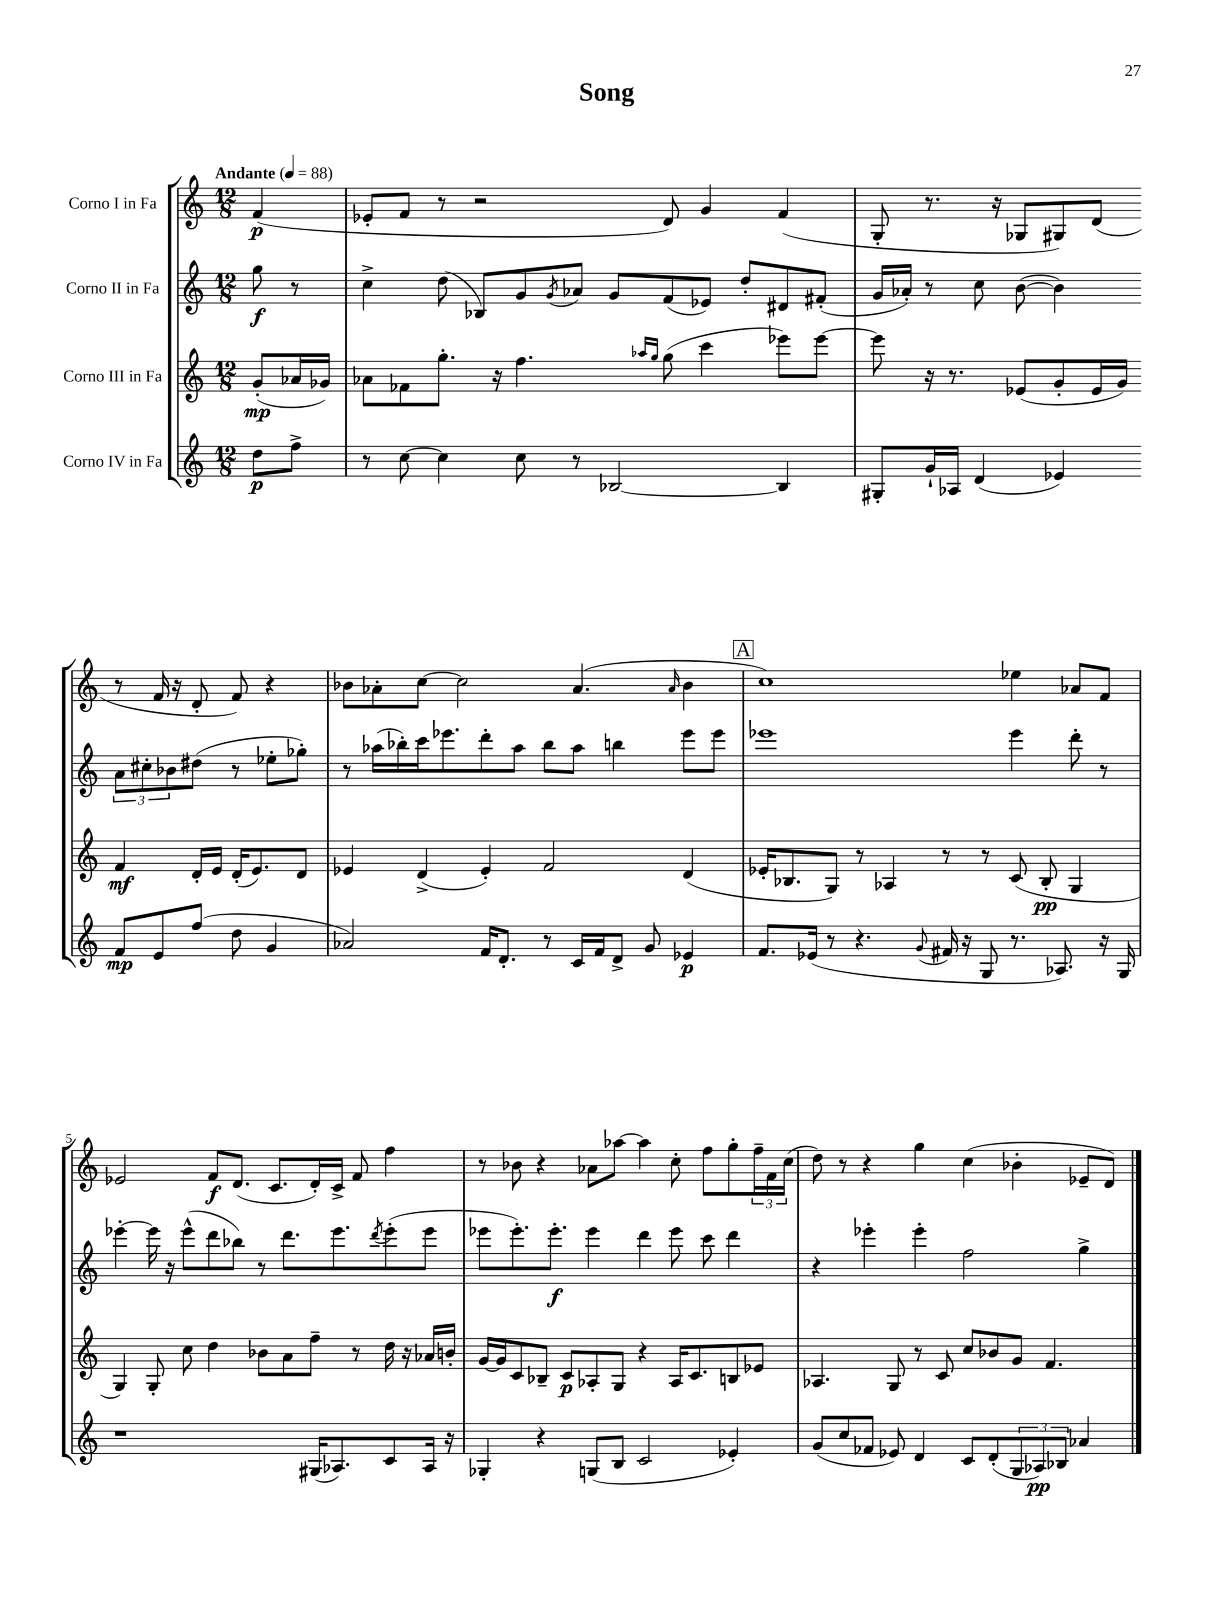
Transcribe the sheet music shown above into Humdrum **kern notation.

**kern	**dynam	**kern	**dynam	**kern	**dynam	**kern	**dynam
*part4	*part4	*part3	*part3	*part2	*part2	*part1	*part1
*staff4	*staff4	*staff3	*staff3	*staff2	*staff2	*staff1	*staff1
*I"Corno IV in Fa	*	*I"Corno III in Fa	*	*I"Corno II in Fa	*	*I"Corno I in Fa	*
*clefG2	*	*clefG2	*	*clefG2	*	*clefG2	*
*k[]	*	*k[]	*	*k[]	*	*k[]	*
*M12/8	*	*M12/8	*	*M12/8	*	*M12/8	*
*MM88	*	*MM88	*	*MM88	*	*MM88	*
=	=	=	=	=	=	=	=
!	!	!	!	!	!	!LO:TX:a:B:t=Andante	!
8dd\L	p	(8g'/L	mp	8gg\	f	(4f/	p
8ff^\J	.	16a-X/L	.	8r	.	.	.
.	.	16g-X/JJ)	.	.	.	.	.
=1	=1	=1	=1	=1	=1	=1	=1
8r	.	8a-X\L	.	4cc^\	.	8e-X'/L	.
[8cc\	.	8f-X\	.	.	.	8f/J	.
4cc\]	.	8.gg'\J	.	(8dd\	.	8r	.
.	.	.	.	8B-X/L)	.	2r	.
.	.	16r	.	.	.	.	.
8cc\	.	4.ff\	.	8g/	.	.	.
.	.	.	.	8qg/	.	.	.
8r	.	.	.	8a-X/J	.	.	.
[2B-X/	.	.	.	8g/L	.	.	.
.	.	16qqaa-X/LL	.	.	.	.	.
.	.	16qqgg/JJ	.	.	.	.	.
.	.	(8gg\	.	(8f/	.	8d/)	.
.	.	4ccc\	.	8e-X/J)	.	4g/	.
.	.	.	.	8dd'/L	.	.	.
4B-/]	.	8eee-X\L)	.	8d#X/	.	(4f/	.
.	.	[8eee-\J	.	(8f#X'/J	.	.	.
=2	=2	=2	=2	=2	=2	=2	=2
8G#X'/L	.	8eee-\]	.	16g/LL	.	8G'/	.
.	.	.	.	16a-X'/JJ)	.	.	.
16g`/L	.	16r	.	8r	.	8.r	.
16A-X/JJ	.	8.r	.	.	.	.	.
(4d/	.	.	.	8cc\	.	.	.
.	.	.	.	.	.	16r	.
.	.	(8e-X/L	.	([8b\	.	8G-X/L	.
4e-X/)	.	8g'/	.	4b\])	.	8G#X/)	.
.	.	16e-/L	.	.	.	(8d/J	.
.	.	16g/JJ)	.	.	.	.	.
8f/L	mp	4f/	mf	12a-\L	.	8r	.
.	.	.	.	12cc#X'\	.	.	.
8e-/	.	.	.	.	.	16f/	.
.	.	.	.	12b-X\	.	.	.
.	.	.	.	.	.	16r	.
(8ff/J	.	16d'/LL	.	(8dd#X\J	.	8d'/	.
.	.	16e-/JJ	.	.	.	.	.
8dd\	.	(16d'/KL	.	8r	.	8f/)	.
.	.	8.e-/)	.	.	.	.	.
4g/	.	.	.	8ee-X'\L	.	4r	.
.	.	8d/J	.	8gg-X'\J)	.	.	.
!!LO:LB:g=z
=3	=3	=3	=3	=3	=3	=3	=3
2a-X/)	.	4e-X/	.	8r	.	8b-X\L	.
.	.	.	.	(16aa-X\LL	.	8a-X'\	.
.	.	.	.	16bb-X'\)	.	.	.
.	.	(4d^/	.	16ccc\J	.	[8cc\J	.
.	.	.	.	8.eee-X\	.	.	.
.	.	.	.	.	.	2cc\]	.
16f/KL	.	4e-'/)	.	8ddd'\	.	.	.
8.d'/J	.	.	.	.	.	.	.
.	.	.	.	8aa-\J	.	.	.
8r	.	2f/	.	8bb-\L	.	.	.
16c/LL	.	.	.	8aa-\J	.	(4.a-/	.
16f/J	.	.	.	.	.	.	.
8d^/J	.	.	.	4bbn\	.	.	.
8g/	.	.	.	.	.	.	.
.	.	.	.	.	.	16qqa-/	.
4e-X/	p	(4d/	.	8eee-\L	.	4b-\	.
.	.	.	.	8eee-\J	.	.	.
!!LO:REH:place=s1:t=A
=4	=4	=4	=4	=4	=4	=4	=4
8.f/L	.	16e-X'/KL	.	1eee-X	.	1cc)	.
.	.	8.B-X/	.	.	.	.	.
(16e-X/Jk	.	.	.	.	.	.	.
8r	.	8G/J)	.	.	.	.	.
4.r	.	8r	.	.	.	.	.
.	.	4A-X/	.	.	.	.	.
8qqg/	.	.	.	.	.	.	.
16f#X/	.	8r	.	.	.	.	.
16r	.	.	.	.	.	.	.
8G/	.	8r	.	.	.	.	.
8.r	.	(8c/	.	4eee-\	.	4ee-X\	.
.	.	8B-'/	pp	.	.	.	.
8.A-X/)	.	.	.	.	.	.	.
.	.	4G/	.	8ddd'\	.	8a-X/L	.
16r	.	.	.	8r	.	8f/J	.
16G/	.	.	.	.	.	.	.
!!LO:LB:g=z
=5	=5	=5	=5	=5	=5	=5	=5
1r	.	4G/)	.	[4eee-X'\	.	2e-X/	.
.	.	8G'/	.	16eee-\]	.	.	.
.	.	.	.	16r	.	.	.
.	.	8cc\	.	(8eee-^^\L	.	.	.
.	.	4dd\	.	8ddd\	.	8f/L	f
.	.	.	.	8bb-X\J)	.	(8.d/J	.
.	.	8b-X\L	.	8r	.	.	.
.	.	.	.	.	.	8.c/L	.
.	.	8a\	.	8.ddd\L	.	.	.
(16G#X/KL	.	8ff~\J	.	.	.	16d'/L)	.
8.A-X/)	.	.	.	8.eee-\	.	16c^/JJ	.
.	.	8r	.	.	.	8f/	.
.	.	.	.	8qddd/	.	.	.
8c/	.	16dd\	.	(8eee-'\	.	4ff\	.
.	.	16r	.	.	.	.	.
16A-/Jk	.	16a-X/LL	.	8eee-\J	.	.	.
16r	.	16bn'/JJ	.	.	.	.	.
=6	=6	=6	=6	=6	=6	=6	=6
4G-X'/	.	[16g/LL	.	8eee-X\L	.	8r	.
.	.	16g/J]	.	.	.	.	.
.	.	8c/	.	8.eee-'\)	.	8b-X\	.
4r	.	8B-X~/J	.	.	.	4r	.
.	.	.	.	8.eee-'\J	f	.	.
.	.	8c/L	p	.	.	.	.
(8Gn/L	.	8A-X'/	.	4eee-\	.	8a-X\L	.
8B/J	.	8G/J	.	.	.	[8aa-X\J	.
2c/	.	4r	.	4ddd\	.	4aa-\]	.
.	.	16A-/KL	.	8eee-\	.	8cc'\	.
.	.	8.c/	.	.	.	.	.
.	.	.	.	8ccc\	.	8ff\L	.
4e-X'/)	.	8Bn/	.	4ddd\	.	8gg'\	.
.	.	8e-X/J	.	.	.	24ff~\L	.
.	.	.	.	.	.	24f\	.
.	.	.	.	.	.	(24cc\JJ	.
=7	=7	=7	=7	=7	=7	=7	=7
(8g/L	.	4.A-X/	.	4r	.	8dd\)	.
8cc/	.	.	.	.	.	8r	.
8f-X/J	.	.	.	4eee-X'\	.	4r	.
8e-X/)	.	8G/	.	.	.	.	.
4d/	.	8r	.	4eee-'\	.	4gg\	.
.	.	8c/	.	.	.	.	.
8c/L	.	8cc/L	.	2ff\	.	(4cc\	.
(8d'/	.	8b-X/	.	.	.	.	.
12G/	.	8g/J	.	.	.	4b-X'\	.
12A-X/)	pp	.	.	.	.	.	.
.	.	4.f/	.	.	.	.	.
12B-X/J	.	.	.	.	.	.	.
4a-X/	.	.	.	4gg^\	.	8e-X~/L	.
.	.	.	.	.	.	8d/J)	.
==	==	==	==	==	==	==	==
*-	*-	*-	*-	*-	*-	*-	*-
